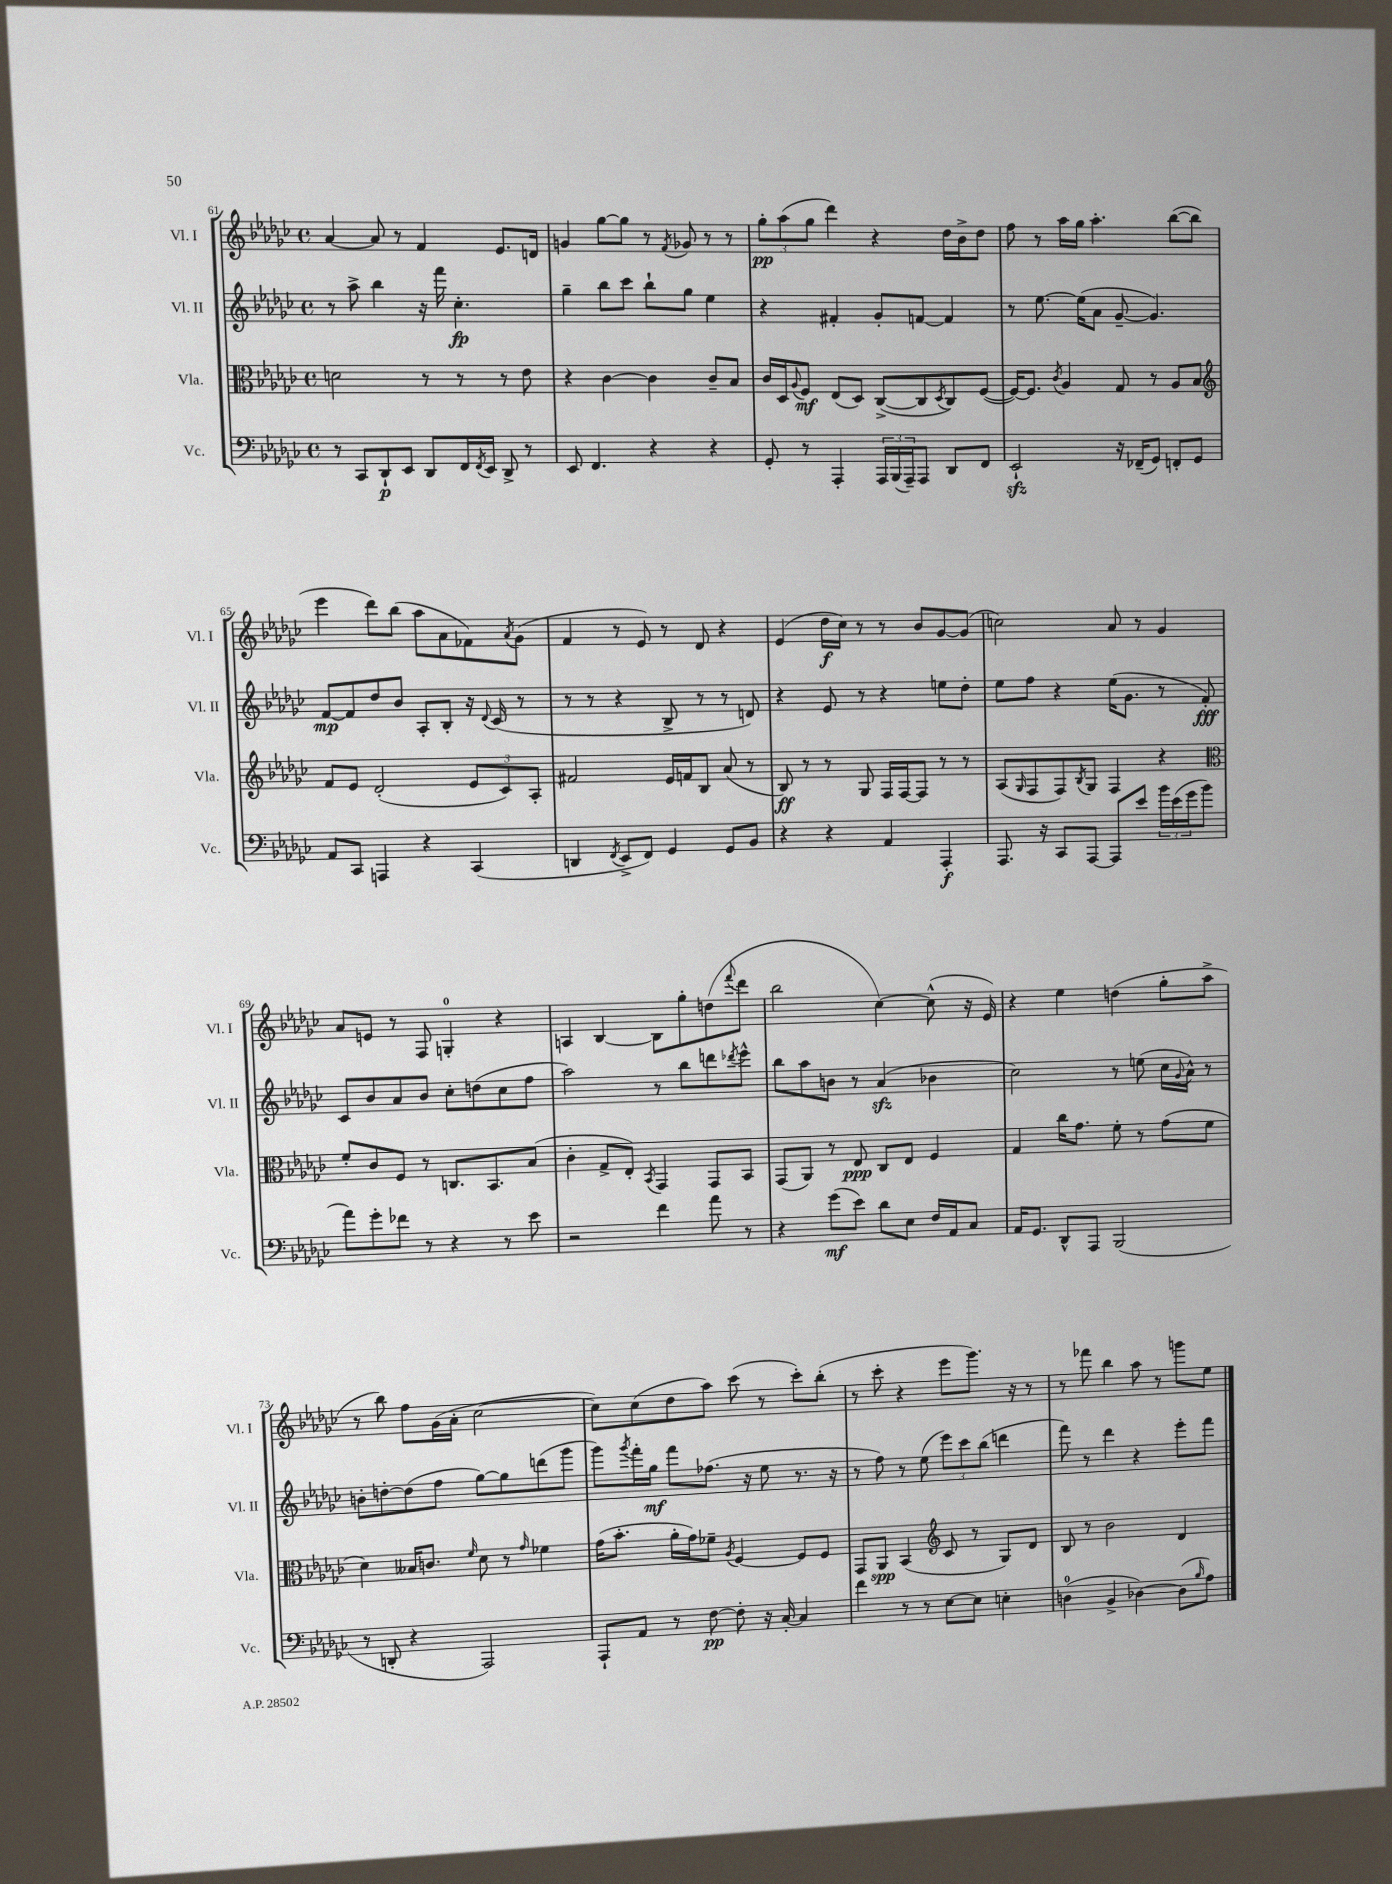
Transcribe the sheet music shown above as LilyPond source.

<<
\new StaffGroup <<
\new Staff = "s0" \with { instrumentName = "Vl. I" shortInstrumentName = "Vl. I" } {
    \clef treble \key ges \major \defaultTimeSignature \time 4/4
    aes'4~ aes'8 r8 f'4 ees'8. d'16 |
    g'4 ges''8~ ges''8 r8 \acciaccatura { f'8 } ges'8 r8 r8 |
    \tuplet 3/2 { ges''8-.\pp aes''8( ges''8 } des'''4) r4 des''16 bes'16-> des''8 |
    f''8 r8 aes''16 ges''16 aes''4.-. bes''8~( bes''8 |
    ees'''4 des'''8) bes''8( aes''8 aes'8 fes'8) \acciaccatura { aes'8 } ges'8( |
    f'4 r8 ees'8) r8 des'8 r4 |
    ees'4( des''16\f ces''16) r8 r8 bes'8 ges'8~ ges'8( |
    c''2) aes'8 r8 ges'4 |
    aes'8 e'8 r8 f8 g4-0-. r4 |
    a4 bes4~ bes8 ges''8-. d''8( \appoggiatura { f'''8 } des'''8 |
    bes''2 ces''4~) ces''8-^( r16 ees'16) |
    r4 ees''4 d''4( ges''8-. aes''8-> |
    r8 bes''8) f''8 ges'16( aes'16-. ces''2~ |
    ces''8) ces''8( des''8 aes''8) ces'''8( r8 ces'''8-.) bes''8-.( |
    r8 ces'''8-. r4 ees'''8 ges'''8.) r16 r8 |
    r8 fes'''8 bes''4 aes''8 r8 g'''8 ees''8 \bar "|." |
}
\new Staff = "s1" \with { instrumentName = "Vl. II" shortInstrumentName = "Vl. II" } {
    \clef treble \key ges \major \defaultTimeSignature \time 4/4
    r8 aes''8-> bes''4 r16 f'''16 ces''4.-.\fp |
    ges''4-- bes''8 ces'''8 bes''8-! ges''8 ees''4 |
    r4 fis'4-. ges'8-. f'8~ f'4 |
    r8 ees''8.~ ees''16( aes'8 ges'8~-- ges'4.) |
    f'8~\mp f'8 des''8 bes'8 aes8-. bes8-. r16 \appoggiatura { des'8 } ces'16( r8 |
    r8 r8 r4 bes8-> r8 r8 d'8) |
    r4 ees'8 r8 r4 e''8 des''8-. |
    ees''8 f''8 r4 ees''16( ges'8. r8 f'8-.\fff) |
    ces'8 bes'8 aes'8 bes'8 ces''8-. d''8( ces''8 f''8 |
    aes''2) r8 bes''8 d'''8 \acciaccatura { des'''8 } ees'''8-^ |
    bes''8 aes''8 b'8 r8 aes'4\sfz( bes'4 |
    ces''2) r8 e''8( ces''16 \appoggiatura { ges'8 } aes'16-^) r8 |
    b'8-. d''8~-. d''8( f''8 ges''8~) ges''8 d'''8( ges'''8 |
    ges'''8) \acciaccatura { ges'''8 } f'''16-. ges''16\mf f'''8 fes''8.( r16 ees''8 r8. r16 |
    r8 f''8) r8 ees''8( \tuplet 3/2 { ees'''8) ces'''8 bes''8( } d'''4 |
    f'''8) r8 des'''4 r4 ees'''8-. f'''8 \bar "|." |
}
\new Staff = "s2" \with { instrumentName = "Vla." shortInstrumentName = "Vla." } {
    \clef alto \key ges \major \defaultTimeSignature \time 4/4
    d'2 r8 r8 r8 ees'8 |
    r4 ces'4~ ces'4 ces'8-- bes8 |
    ces'16 des16 \appoggiatura { aes8 } f8\mf ees8( des8) ces8~->( ces8 \acciaccatura { des8 } ces8) f8~( |
    f16~) f8. \acciaccatura { ces'8 } aes4 ges8 r8 aes8 bes8 |
    \clef treble f'8 ees'8 des'2-.( \tuplet 3/2 { ees'8 ces'8) aes8-. } |
    fis'2 ees'16 f'16 bes8 aes'8( r8 |
    bes8\ff) r8 r8 ges8 f16 f16~ f8 r8 r8 |
    aes8( \grace { ges16 } f8 f8) \acciaccatura { bes8 } ges8 f4 r4 |
    \clef alto f'8-. ces'8 f8 r8 c8. bes,8. bes8( |
    ces'4-. ges8-> ees8-.) \acciaccatura { bes,8 } ges,4 ges,8 bes,8 |
    ges,8( aes,8) r8 ees8\ppp ces8 ees8 f4 |
    ges4 ces''16 ges'8. f'8-. r8 ges'8( f'8 |
    des'4) beses16 c'8. \grace { f'16 } des'8 r8 \grace { ges'16 } fes'4 |
    ges'16( bes'8.-. aes'16-. ges'16) fes'8-- \acciaccatura { aes8 } f4~ f8 f8 |
    ges,8 aes,8\spp bes,4( \clef treble ces'8 r8 ges8) des'8 |
    bes8 r8 bes'2 des'4 \bar "|." |
}
\new Staff = "s3" \with { instrumentName = "Vc." shortInstrumentName = "Vc." } {
    \clef bass \key ges \major \defaultTimeSignature \time 4/4
    r8 ces,8 des,8-!\p ees,8 des,8 f,16 \acciaccatura { f,8 } ees,16 des,8-> r8 |
    ees,8 f,4. r4 r4 |
    ges,8-. r8 aes,,4-. \tuplet 3/2 { aes,,16 bes,,16( aes,,16--) } aes,,8 des,8 f,8 |
    ees,2-!\sfz r16 fes,16--( ges,8) f,8-. ges,8 |
    aes,8 ces,8 a,,4 r4 ces,4( |
    d,4 \acciaccatura { f,8 } ees,8-> f,8) ges,4 ges,8 bes,8 |
    r4 r4 aes,4 aes,,4-.\f |
    aes,,8. r16 ces,8 aes,,8~ aes,,8 ees'8 \tuplet 3/2 { bes'16 ees'16( ges'16 } bes'8 |
    aes'8) ges'8-. fes'8 r8 r4 r8 ees'8 |
    r2 f'4 aes'8 r8 |
    r4 ges'8\mf( ees'8) des'8 ees8 f16 aes,16 ces8 |
    aes,16 ges,8. des,8-^ aes,,8 bes,,2( |
    r8 d,8-. r4 aes,,2) |
    aes,,8-! aes,8 r8 f8~\pp f8-. r16 ces16~-. ces4 |
    f'4 r8 r8 ees8~ ees8 e4-. |
    d4-0( bes,4-> des4~) des8( \grace { bes16 } aes8) \bar "|." |
}
>>
>>
\layout { \context { \Score currentBarNumber = #61 } }
